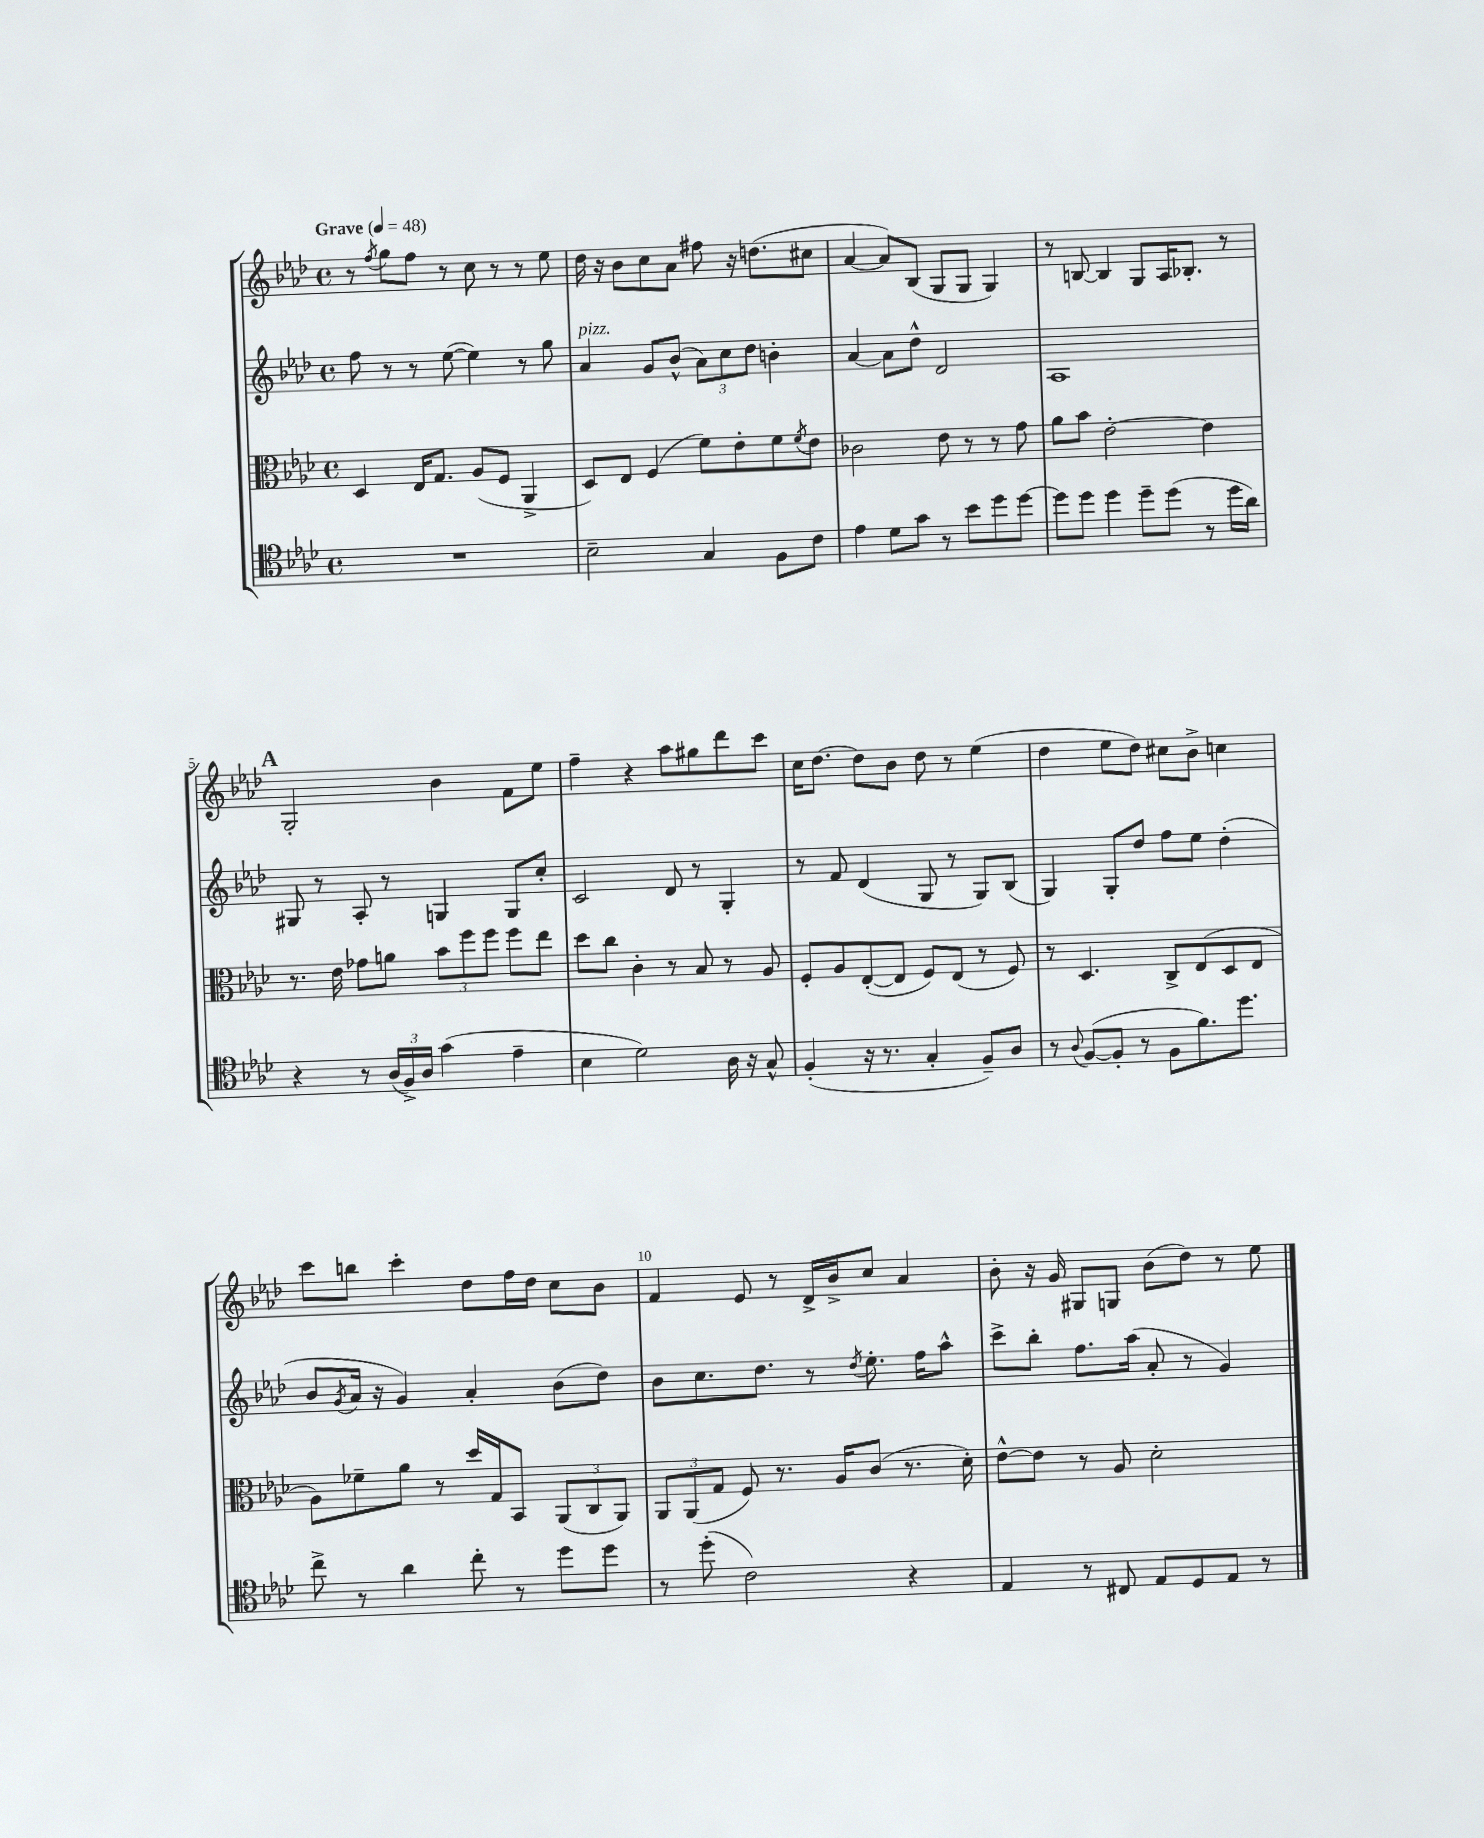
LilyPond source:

<<
\new StaffGroup <<
\new Staff = "s0" {
    \clef treble \key aes \major \defaultTimeSignature \time 4/4 \tempo "Grave" 4 = 48
    r8 \acciaccatura { f''8 } g''8 f''8 r8 c''8 r8 r8 ees''8 |
    des''16 r16 bes'8 c''8 aes'8 fis''8 r16 d''8.( cis''8 |
    aes'4~ aes'8) bes8( g8 g8 g4) |
    r8 b8~ b4 g8 aes16 bes8.-. r8 |
    \mark \markup { \bold "A" } g2-. bes'4 f'8 ees''8 |
    f''4-- r4 aes''8 gis''8 des'''8 c'''8 |
    c''16 des''8.~ des''8 bes'8 des''8 r8 ees''4( |
    des''4 ees''8 des''8) cis''8 bes'8-> c''4 |
    c'''8 b''8 c'''4-. des''8 f''16 des''16 c''8 bes'8 |
    f'4 ees'8 r8 des'16-> bes'16-> c''8 aes'4 |
    bes'8-. r16 g'16 gis8 g8 bes'8( des''8) r8 ees''8 \bar "|." |
}
\new Staff = "s1" {
    \clef treble \key aes \major \defaultTimeSignature \time 4/4
    f''8 r8 r8 ees''8~( ees''4) r8 g''8 |
    aes'4^\markup { \italic "pizz." } g'8 bes'8-^( \tuplet 3/2 { aes'8) c''8 des''8 } b'4-. |
    aes'4~ aes'8 des''8-^ des'2 |
    aes1 |
    \mark \markup { \bold "A" } gis8 r8 aes8-. r8 g4 g8 c''8-. |
    c'2 des'8 r8 g4-. |
    r8 f'8 des'4( g8 r8 g8) bes8( |
    g4) g8-. des''8 f''8 ees''8 des''4-.( |
    bes'8 \acciaccatura { g'8 } aes'16 r16 g'4) aes'4-. bes'8( des''8) |
    bes'8 c''8. des''8. r8 \acciaccatura { des''8 } ees''8.-. f''16 aes''8-^ |
    c'''8-> bes''8-. f''8. aes''16( aes'8-. r8 g'4) \bar "|." |
}
\new Staff = "s2" {
    \clef alto \key aes \major \defaultTimeSignature \time 4/4
    des4 ees16 g8. aes8( f8 aes,4-> |
    des8) ees8 f4( f'8) ees'8-. f'8 \acciaccatura { f'8 } ees'8 |
    ces'2 ees'8 r8 r8 g'8 |
    aes'8 bes'8 ees'2~-. ees'4 |
    \mark \markup { \bold "A" } r8. ees'16 ges'8 a'8 \tuplet 3/2 { bes'8 f''8 f''8 } f''8 ees''8 |
    des''8 c''8 c'4-. r8 bes8 r8 aes8 |
    f8-. aes8 ees8~-.( ees8 f8) ees8( r8 f8) |
    r8 des4. c8-> ees8( des8 ees8 |
    aes8) fes'8-- aes'8 r8 des''16 g16 bes,8 \tuplet 3/2 { aes,8( c8 aes,8) } |
    \tuplet 3/2 { aes,8 aes,8( g8 } f8) r8. aes16 c'8( r8. des'16-.) |
    ees'8~-^ ees'8 r8 aes8 des'2-. \bar "|." |
}
\new Staff = "s3" {
    \clef tenor \key aes \major \defaultTimeSignature \time 4/4
    R1 |
    bes2-- g4 f8 c'8 |
    ees'4 des'8 g'8 r8 bes'8 des''8 des''8~ |
    des''8 des''8 des''4 des''8-- des''8( r8 des''16 aes'16) |
    \mark \markup { \bold "A" } r4 r8 \tuplet 3/2 { aes16( f16->) aes16 } g'4( ees'4-- |
    bes4 des'2) aes16 r16 g8-^ |
    f4-.( r16 r8. g4-. f8--) aes8 |
    r8 \appoggiatura { aes8 } f8~( f8-. r8 f8 f'8.) des''8. |
    c''8-> r8 aes'4 c''8-. r8 des''8 des''8 |
    r8 des''8-.( c'2) r4 |
    ees4 r8 cis8 ees8 des8 ees8 r8 \bar "|." |
}
>>
>>
\layout { \context { \Score \override BarNumber.break-visibility = ##(#f #t #t) barNumberVisibility = #(every-nth-bar-number-visible 5) } }
